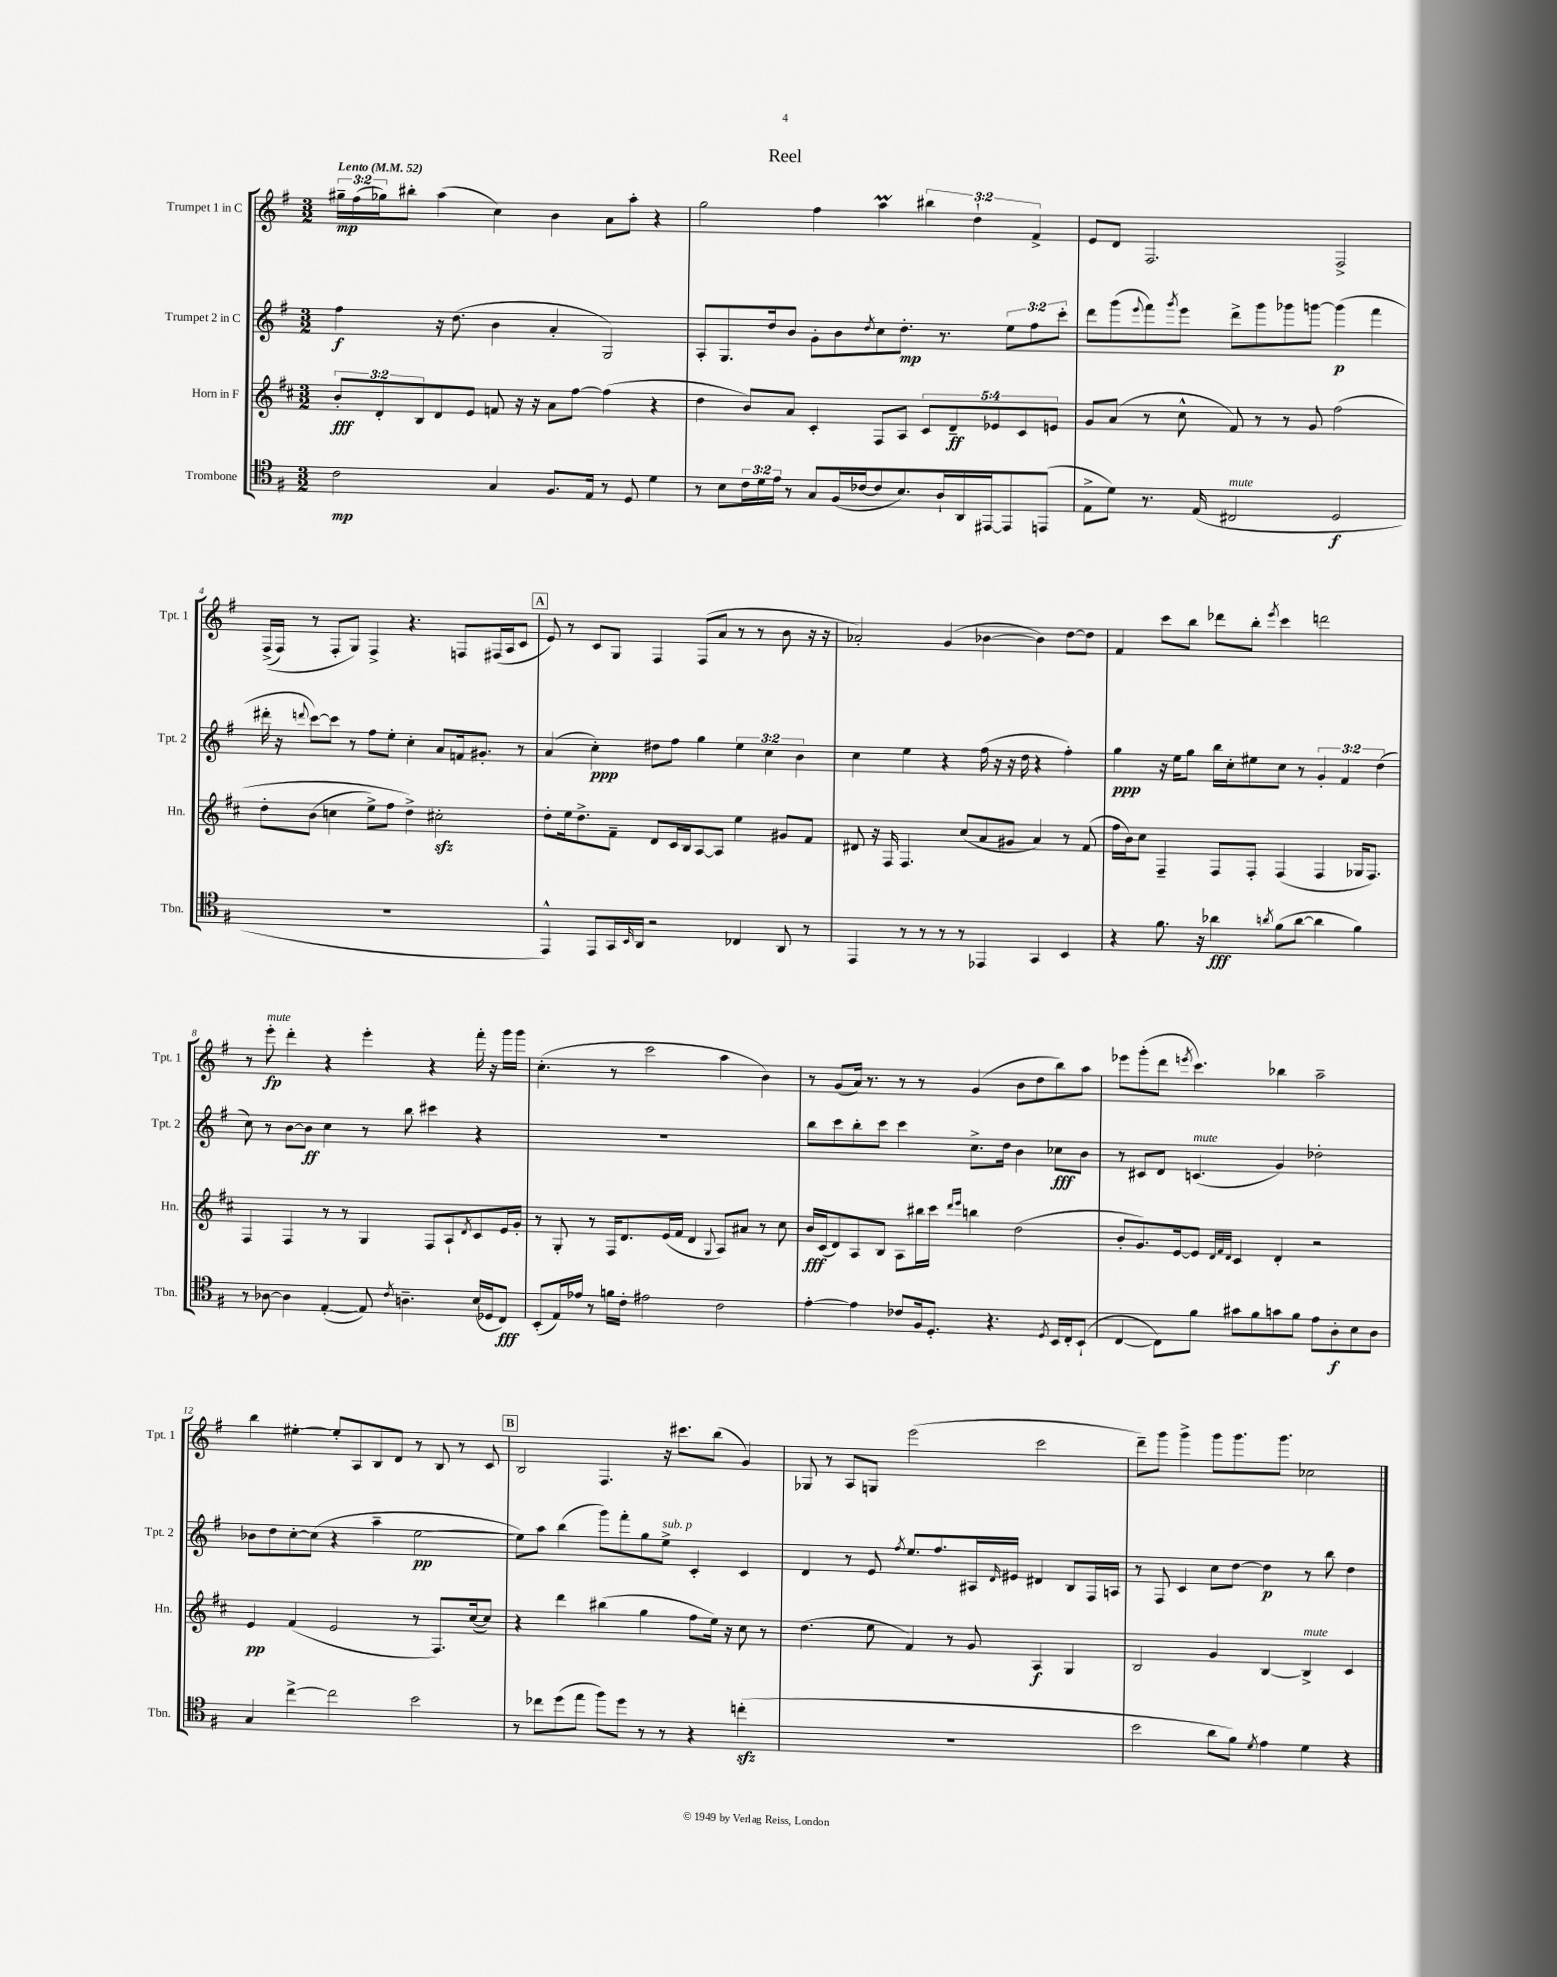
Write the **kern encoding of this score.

**kern	**kern	**kern	**kern
*staff4	*staff3	*staff2	*staff1
*clefC4	*clefG2	*clefG2	*clefG2
*k[f#]	*k[f#c#]	*k[f#]	*k[f#]
*M3/2	*M3/2	*M3/2	*M3/2
*MM52	*MM52	*MM52	*MM52
2c\	12b'/L	4ff#\	24gg#~\LL
.	.	.	(24ff#\
.	12d'/	.	24gg-\J)
.	.	.	8bb#'\J
.	12B/	.	.
.	8d/	16r	(4aa\
.	.	(8.dd\	.
.	8e/J	.	.
4G/	8f/	4b\	4cc\)
.	16r	.	.
.	16r	.	.
8.F#/L	8a\L	4a'/	4b\
.	[8ff#\J	.	.
16E/Jk	.	.	.
8r	(4ff#\]	2G/)	8a\L
8D/	.	.	8aa'\J
4d\	4r	.	4r
=	=	=	=
8r	4dd\	8A'/L	2gg\
8B\L	.	8.G/	.
24c\L	8b/L)	.	.
24d\	.	.	.
.	.	16dd/k	.
24e\JJ	.	.	.
8r	8a/J	8b/J	.
8G/L	4c#'/	8g'\L	4ff#\
(16F#/L	.	8b\	.
[16c-/J	.	.	.
.	.	8qdd/	.
8c-/]	8F#/L	8cc\	4aa\
8.B/)	8A/J	8.dd'\J	.
.	10c#/L	.	6bb#\
16A`/L	.	8.r	.
.	10d~/	.	.
16AA/	.	.	.
.	.	.	6dd`\
[16EE#/J	.	.	.
.	10e-/	.	.
8EE#/]	.	12ee\L	.
.	10c#/	.	.
.	.	12ff#\	6f#^/
(8EE/J	.	.	.
.	10e/J	.	.
.	.	12ccc'\J	.
=	=	=	=
8E^\L	8g/L	8ddd\L	8e/L
8d\J)	(8a/J	(8ggg\	8d/J
.	.	8qqeee/	.
8.r	8r	8fff#\)	2.F#/
.	.	8qggg/	.
.	8cc#^^\	8eee\J	.
(16E/	.	.	.
2C#/	8f#/)	8ddd^\L	.
.	8r	8ggg\	.
.	8r	8ggg-\	.
.	8g/	[8ggg\J	.
2D/	&(2ff#\	(4ggg\]	2F#^/
.	.	4fff#\	.
=	=	=	=
1.r	8dd'\L	16ddd#'\	&((16F#^/LL
.	.	16r	16F#/JJ)
.	.	8qqddd/	.
.	(8b\J	[8ccc\L)	8r
.	4cc\	8ccc\]J	8F#'/L
.	.	8r	8G/J&)
.	8ee^\L)	8ff#\L	4F#^/
.	8ff#\J	8ee'\J	.
.	4dd^\&)	4cc'\	4.r
.	2cc#'\	8a/L	.
.	.	16f/k	8F/L
.	.	8.g#'/J	.
.	.	.	(16F#/L
.	.	.	16A/J
.	.	8r	8c/J
=	=	=	=
4EE^^/)	8dd'\L	(4a/	8e/)
.	16ee\k	.	8r
.	8.dd^\	.	.
8EE/L	.	4cc'\)	8c/L
16GG/L	8f#~\J	.	8G/J
16qqBB/	.	.	.
16AA/JJ	.	.	.
2r	8d/L	8dd#\L	4F#/
.	16c#/L	8ff#\J	.
.	16B/J	.	.
.	[8A/	4gg\	(8F#/L
.	8A/]J	.	8a/J
4C-/	4ee\	6ee\	8r
.	.	.	8r
.	.	6cc\	.
8AA/	8g#/L	.	8b\
.	.	6b\	.
8r	8f#/J	.	16r
.	.	.	16r
=	=	=	=
4EE/	8d#/	4cc\	2a-'/)
.	16r	.	.
.	16F#/	.	.
8r	4.F#/	4ee\	.
8r	.	.	.
8r	.	4r	(4g/
8r	(8cc#/L	.	.
4EE-/	8a/	(16ff#\	[4b-\
.	.	16r	.
.	8g#/J	16r	.
.	.	16dd\	.
4GG/	4a/)	4r	4b-\])
4BB/	8r	4ff#'\)	[8dd\L
.	(8f#/	.	8dd\]J
=	=	=	=
4r	16ff#\LL	4gg\	4f#/
.	16b\J)	.	.
.	8cc#\J	.	.
8.f#\	4F#~/	16r	8ccc\L
.	.	16ee\LK	.
.	.	8gg\J	8bb\J
16r	.	.	.
4a-\	8F#/L	16bb\LL	8ddd-\L
.	.	16cc'\J	.
.	8F#'/J	8ee#\	8bb'\J
8qa/	.	.	8qeee/
(8f#\L	(4F#/	8cc\J	4ccc\
[8a\J	.	8r	.
4a\]	4F#/	6g'/	2ddd\
.	.	6f#/	.
4f#\)	16G-/LK	.	.
.	8.F#/J)	.	.
.	.	(6dd\	.
=	=	=	=
8r	4F#/	8cc\)	8r
[8A-\	.	8r	8eee'\
4A-\]	4F#/	[8b\L	4ddd'\
.	.	8b\]J	.
([4E'/	8r	4cc\	4r
.	8r	.	.
8E/])	4G/	8r	4eee'\
8qc/	.	.	.
4.A~\	.	8bb\	.
.	8F#/L	4ccc#\	4r
.	8A`/	.	.
.	8qd/	.	.
(16B/LL	8c#/	4r	16fff#'\
16D-/J	.	.	16r
8C/J)	16e/L	.	16ggg\LL
.	16g'/JJ	.	16ggg\JJ
=	=	=	=
(8BB'/L	8r	1.r	(4.cc'\
16E/L)	8G'/	.	.
16e-/JJ	.	.	.
8r	8r	.	.
16f\LL	16F#/LK	.	8r
16c'\JJ	8.d/	.	.
2e#\	.	.	2ccc\
.	(16e/L	.	.
.	16f#/JJ	.	.
.	4d/	.	.
.	8qqG/	.	.
2c\	8A/L)	.	4aa\
.	8a#/J	.	.
.	8r	.	4b\)
.	8cc#\	.	.
=	=	=	=
[4e'\	16b/LL	8bb\L	8r
.	(16c#/J	.	.
.	8d/)	8ccc\	(8g/L
4e\]	8A/	8bb'\	16a/Jk)
.	.	.	8.r
.	8B/J	8ccc\J	.
8c-/L	8A\L	4ccc\	8r
16F#/k	16bb#\L	.	8r
8.D'/J	16ccc#\JJ	.	.
.	16qqddd/LL	.	.
.	16qqeee/JJ	.	.
.	4bb\	8.cc^\L	(4g/
4.r	.	.	.
.	.	16dd\Jk	.
.	(2dd\	4b\	8b\L
.	.	.	8dd\
8qD/	.	.	.
16BB/LL	.	8cc-\L	8bb\)
16C'/J	.	.	.
(8BB`/J	.	8b\J	8aa\J
=	=	=	=
[4C/	8b'/L	8r	8eee-\L
.	8.g/)	8c#/L	(8ggg'\
8C\]L)	.	8d/J	8ddd\J
.	[16e/k	.	.
.	.	.	8qeee/
8f#\J	8e/]J	(4.c/	4.ccc\)
.	32qqd/LLL	.	.
.	32qqf#/	.	.
.	32qqd/JJJ	.	.
8g#\L	4c#/	.	.
8f#\	.	.	.
8g\	4d'/	4g/)	4bb-\
8f#\J	.	.	.
8e\L	2r	2dd-'\	2aa~\
8A'\	.	.	.
8B\	.	.	.
8A\J	.	.	.
=	=	=	=
4G/	4e/	8b-\L	4bb\
.	.	8dd\	.
[4cc^\	(4f#/	[8cc'\	[4ee#'\
.	.	(8cc\]J	.
2cc\]	2e/	4r	8ee#'/]L
.	.	.	8A/
.	.	4aa~\	8B/
.	.	.	8d/J
2b\	8r	[2ee\	8r
.	8.F#/L)	.	8B/
.	.	.	8r
.	([16cc#/k	.	.
.	8cc#/]J)	.	8c/
=	=	=	=
8r	4r	8ee\]L)	2B/
8cc-\L	.	8aa\J	.
(8dd\	4ddd\	(4bb\	.
8ee\J	.	.	.
8ff#\L)	(4bb#\	8ggg\L)	4.F#/
8dd\J	.	8fff#'\	.
8r	4gg\	8gg\	.
8r	.	8ee^\J	16r
.	.	.	8.ccc#\L
4r	8ff#\L	4c'/	.
.	16ee\Jk)	.	(8bb\J
.	16r	.	.
(4cc'\	8cc#\	4c/	4g/)
.	8r	.	.
=	=	=	=
1.r	(4.dd\	4d/	8G-/
.	.	.	8r
.	.	8r	8A/L
.	8ee\	8e/	8G/J
.	.	8qff#/	.
.	4f#/)	8.ee/L	(2eee\
.	.	8.ff#/	.
.	8r	.	.
.	8g/	16A#/L	.
.	.	16qqd/	.
.	.	16e#/JJ	.
.	4A/	4d#/	2ccc\
.	4G/	8B/L	.
.	.	16F#/L	.
.	.	16A/JJ	.
=	=	=	=
2b\	2B/	8r	8ddd~\L)
.	.	8F#/	8ggg\J
.	.	4c/	4ggg^\
8a\L	4g/	8cc\L	8ggg\L
8f#\J)	.	[8dd\J	8.ggg\
8qd/	.	.	.
4e\	[4B/	4dd\]	.
.	.	.	8.ggg\J
4d\	4B^/]	8r	2cc-\
.	.	8bb\	.
4r	4c#/	4dd\	.
==	==	==	==
*-	*-	*-	*-
